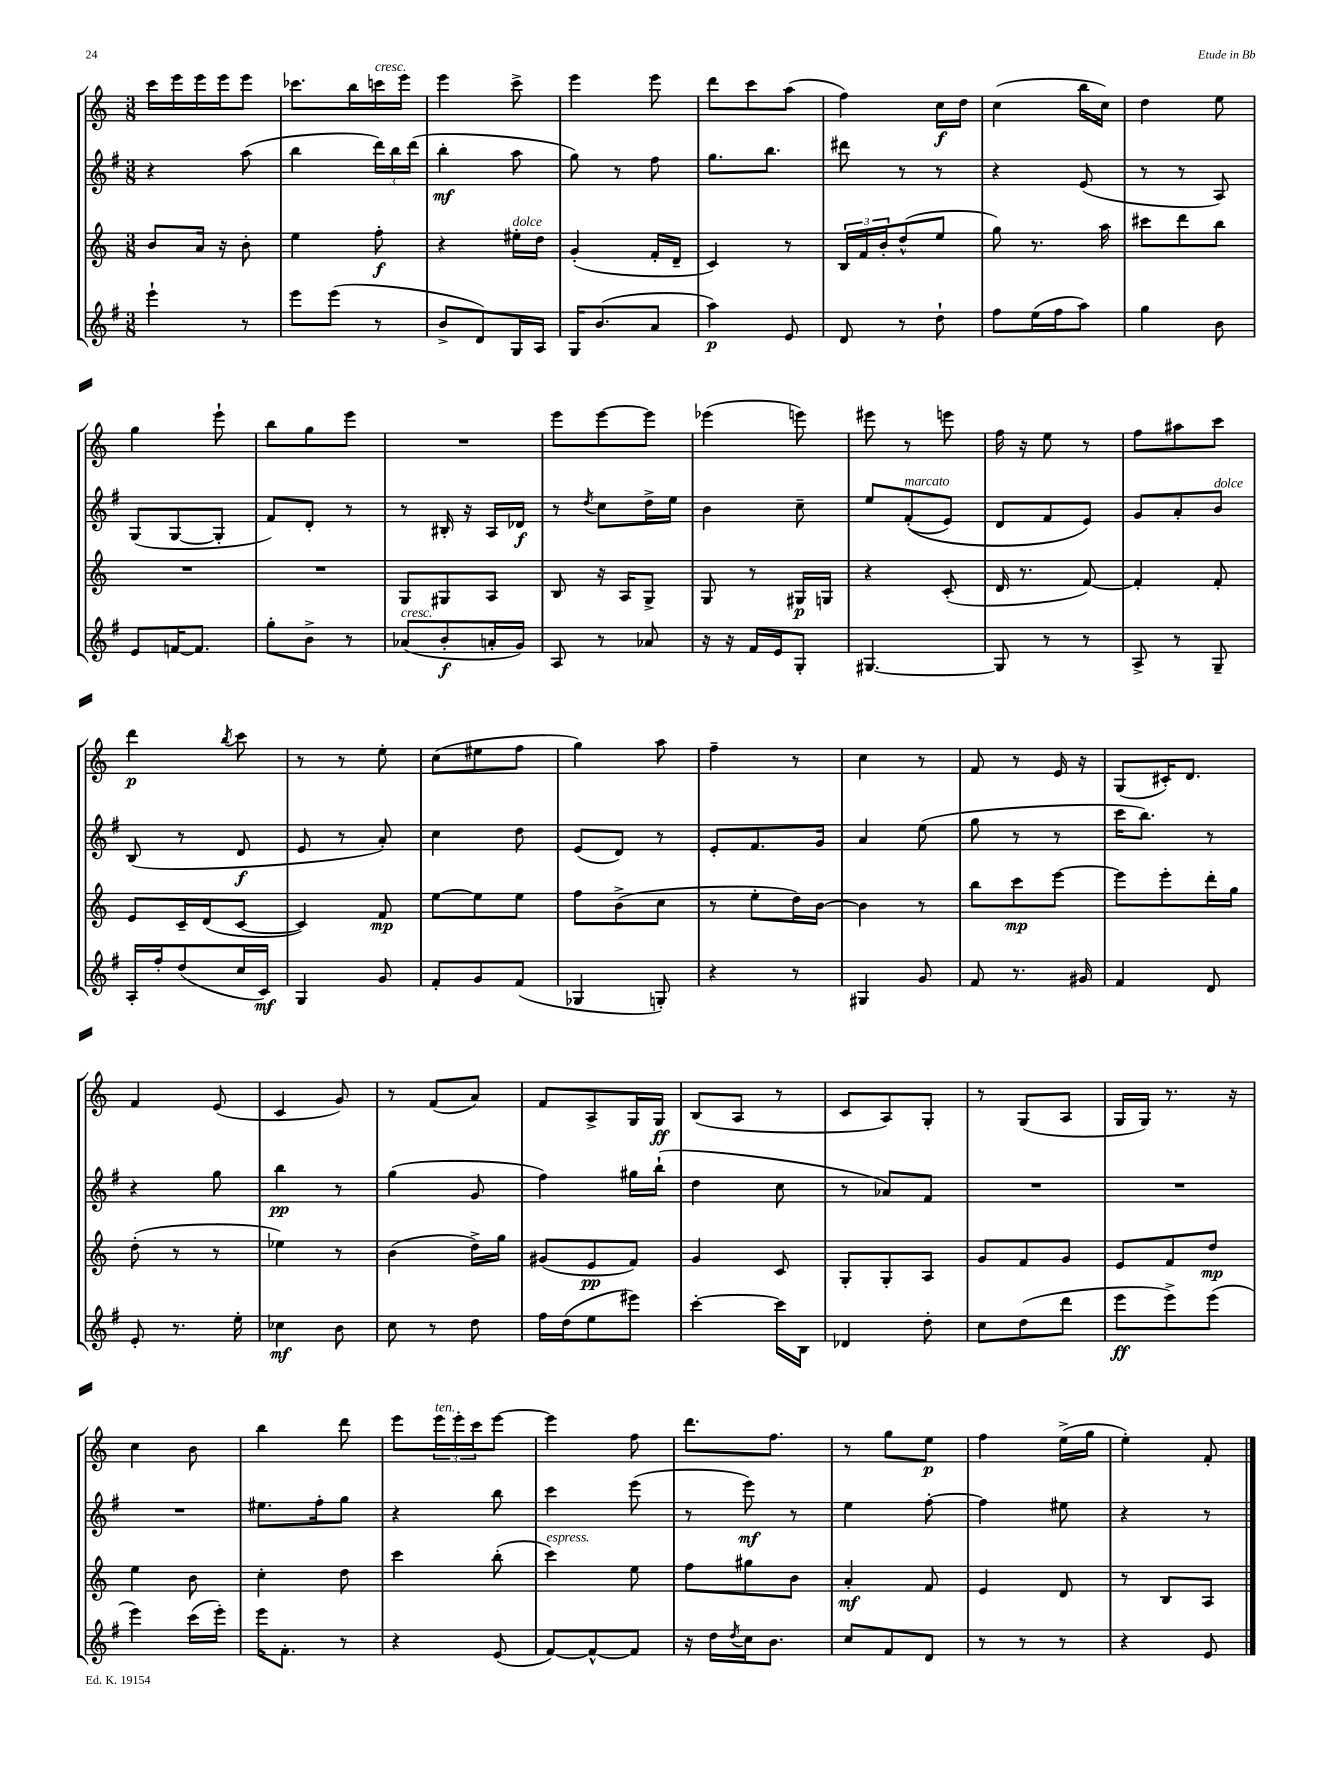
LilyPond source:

<<
\new StaffGroup <<
\new Staff = "s0" {
    \clef treble \key c \major \numericTimeSignature \time 3/8
    c'''16 e'''16 e'''16 e'''16 e'''8 |
    ces'''8. b''16 c'''16^\markup { \italic "cresc." } e'''16 |
    e'''4 c'''8-> |
    e'''4 e'''8 |
    d'''8 c'''8 a''8( |
    f''4) c''16\f d''16 |
    c''4( b''16 c''16) |
    d''4 e''8 |
    g''4 e'''8-! |
    b''8 g''8 e'''8 |
    R4. |
    e'''8 e'''8~ e'''8 |
    ees'''4( e'''8) |
    eis'''8 r8 e'''8 |
    f''16 r16 e''8 r8 |
    f''8 ais''8 c'''8 |
    d'''4\p \acciaccatura { b''8 } c'''8 |
    r8 r8 e''8-. |
    c''8( eis''8 f''8 |
    g''4) a''8 |
    f''4-- r8 |
    c''4 r8 |
    f'8 r8 e'16 r16 |
    g8( cis'16-.) d'8. |
    f'4 e'8( |
    c'4 g'8) |
    r8 f'8( a'8) |
    f'8 a8-> g16 g16\ff |
    b8( a8 r8 |
    c'8 a8) g8-. |
    r8 g8( a8 |
    g16 g16) r8. r16 |
    c''4 b'8 |
    b''4 d'''8 |
    e'''8 \tuplet 3/2 { e'''16^\markup { \italic "ten." } e'''16-. c'''16 } e'''8~ |
    e'''4 f''8 |
    d'''8. f''8. |
    r8 g''8 e''8\p |
    f''4 e''16->( g''16 |
    e''4-.) f'8-. \bar "|." |
}
\new Staff = "s1" {
    \clef treble \key g \major \numericTimeSignature \time 3/8
    r4 a''8( |
    b''4 \tuplet 3/2 { d'''16) b''16 d'''16( } |
    b''4-.\mf a''8 |
    g''8) r8 fis''8 |
    g''8. b''8. |
    dis'''8 r8 r8 |
    r4 e'8( |
    r8 r8 a8) |
    g8( g8~ g8-. |
    fis'8) d'8-. r8 |
    r8 bis16-. r16 a16 des'16\f |
    r8 \acciaccatura { d''8 } c''8 d''16-> e''16 |
    b'4 c''8-- |
    e''8 fis'8-.^\markup { \italic "marcato" }(\( e'8) |
    d'8 fis'8 e'8\) |
    g'8 a'8-. b'8^\markup { \italic "dolce" } |
    b8( r8 d'8\f |
    e'8 r8 a'8-.) |
    c''4 d''8 |
    e'8( d'8) r8 |
    e'8-. fis'8. g'16 |
    a'4 e''8( |
    g''8 r8 r8 |
    c'''16 b''8.) r8 |
    r4 g''8 |
    b''4\pp r8 |
    g''4( g'8 |
    fis''4) gis''16 b''16-!( |
    d''4 c''8 |
    r8 aes'8) fis'8 |
    R4. |
    R4. |
    R4. |
    eis''8. fis''16-. g''8 |
    r4 b''8 |
    c'''4 e'''8( |
    r8 e'''8\mf) r8 |
    e''4 fis''8~-. |
    fis''4 eis''8 |
    r4 r8 \bar "|." |
}
\new Staff = "s2" {
    \clef treble \key c \major \numericTimeSignature \time 3/8
    b'8 a'16 r16 b'8-. |
    e''4 f''8-.\f |
    r4 eis''16-.^\markup { \italic "dolce" } d''16 |
    g'4-.( f'16-. d'16-- |
    c'4) r8 |
    \tuplet 3/2 { b16 f'16 b'16-. } d''8-^( e''8 |
    g''8) r8. a''16 |
    cis'''8 d'''8 b''8 |
    R4. |
    R4. |
    g8 gis8 a8 |
    b8 r16 a16 g8-> |
    g8 r8 gis16\p g16 |
    r4 c'8-.( |
    d'16 r8. f'8~) |
    f'4-. f'8-. |
    e'8 c'16-- d'16( c'8~ |
    c'4) f'8\mp |
    e''8~ e''8 e''8 |
    f''8 b'8->( c''8 |
    r8 e''8-. d''16) b'16~ |
    b'4 r8 |
    b''8 c'''8\mp e'''8~ |
    e'''8 e'''8-. d'''16-. g''16 |
    d''8-.( r8 r8 |
    ees''4) r8 |
    b'4( d''16->) g''16 |
    gis'8( e'8\pp f'8) |
    g'4 c'8 |
    g8-. g8-. a8 |
    g'8 f'8 g'8 |
    e'8 f'8 d''8\mp |
    e''4 b'8 |
    c''4-. d''8 |
    c'''4 b''8-.( |
    c'''4^\markup { \italic "espress." }) e''8 |
    f''8 gis''8 b'8 |
    a'4-.\mf f'8 |
    e'4 d'8 |
    r8 b8 a8 \bar "|." |
}
\new Staff = "s3" {
    \clef treble \key g \major \numericTimeSignature \time 3/8
    e'''4-! r8 |
    e'''8 e'''8( r8 |
    b'8-> d'8) g16 a16 |
    g16 b'8.( a'8 |
    a''4\p) e'8 |
    d'8 r8 d''8-! |
    fis''8 e''16( fis''16 a''8) |
    g''4 b'8 |
    e'8 f'16~ f'8. |
    g''8-. b'8-> r8 |
    aes'8^\markup { \italic "cresc." }( b'8-.\f a'16-. g'16) |
    a8 r8 aes'8 |
    r16 r16 fis'16 e'16 g8-. |
    gis4.~ |
    gis8 r8 r8 |
    a8-> r8 g8-- |
    a16-. fis''16-. d''8( c''16 c'16\mf) |
    g4 g'8 |
    fis'8-. g'8 fis'8( |
    ges4 g8-.) |
    r4 r8 |
    gis4 g'8 |
    fis'8 r8. gis'16 |
    fis'4 d'8 |
    e'8-. r8. e''16-. |
    ces''4\mf b'8 |
    c''8 r8 d''8 |
    fis''16 d''16( e''8 eis'''8) |
    c'''4~-. c'''16 b16 |
    des'4 d''8-. |
    c''8 d''8( d'''8 |
    e'''8\ff e'''8->) e'''8( |
    e'''4) c'''16( e'''16-.) |
    e'''16 fis'8.-. r8 |
    r4 e'8( |
    fis'8~) fis'8~-^ fis'8 |
    r16 d''16 \acciaccatura { d''8 } c''16 b'8. |
    c''8 fis'8 d'8 |
    r8 r8 r8 |
    r4 e'8 \bar "|." |
}
>>
>>
\layout { \context { \Score \remove "Bar_number_engraver" } }
